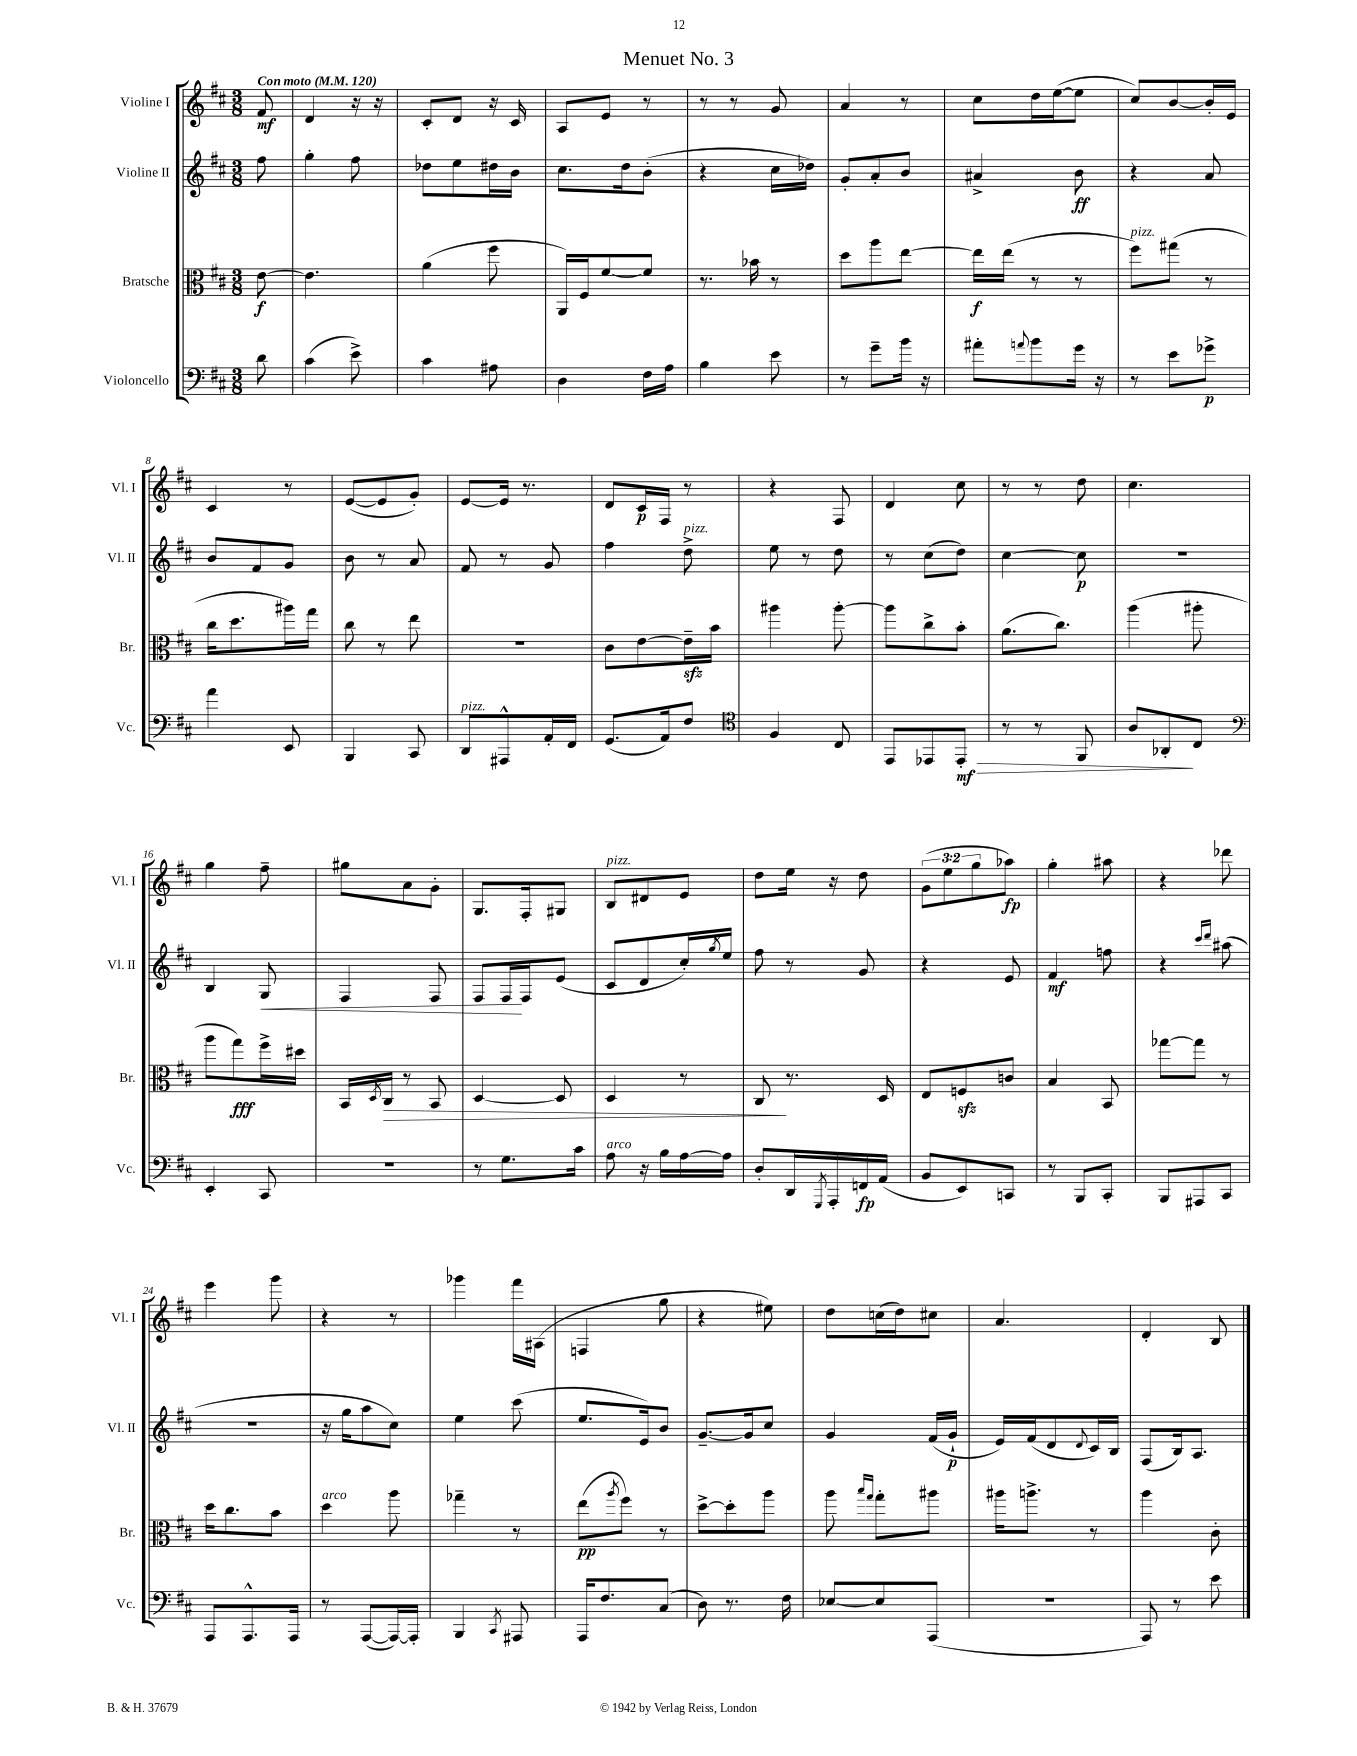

**kern	**kern	**kern	**kern
*staff4	*staff3	*staff2	*staff1
*clefF4	*clefC3	*clefG2	*clefG2
*k[f#c#]	*k[f#c#]	*k[f#c#]	*k[f#c#]
*M3/8	*M3/8	*M3/8	*M3/8
*MM120	*MM120	*MM120	*MM120
8d	[8e	8ff#	8f#
=	=	=	=
(4c#	4.e]	4gg'	4d
8e^)	.	8ff#	16r
.	.	.	16r
=	=	=	=
4c#	(4a	8dd-	8c#'
.	.	8ee	8d
8A#	8ff#	16dd#	16r
.	.	16b	16c#
=	=	=	=
4D	16AA)	8.cc#	8A
.	16F#	.	.
.	[8f#	.	8e
.	.	16dd	.
16F#	8f#]	(8b'	8r
16A	.	.	.
=	=	=	=
4B	8.r	4r	8r
.	.	.	8r
.	16b-	.	.
8e	8r	16cc#	8g
.	.	16dd-)	.
=	=	=	=
8r	8dd	8g'	4a
8g~	8aa	8a'	.
16b	[8ee	8b	8r
16r	.	.	.
=	=	=	=
8a#'	16ee]	4a#^	8cc#
.	(16ee	.	.
8qqa	.	.	.
8b	8r	.	16dd
.	.	.	([16ee
16g	8r	8b	8ee]
16r	.	.	.
=	=	=	=
8r	8ff#)	4r	8cc#)
8e	(8gg#	.	[8b
8g-^	8r	8a	16b']
.	.	.	16e
=	=	=	=
4a	16cc#	8b	4c#
.	8.dd	.	.
.	.	8f#	.
8EE	16aa#)	8g	8r
.	16gg	.	.
=	=	=	=
4BBB	8cc#	8b	([8e
.	8r	8r	8e]
8CC#	8ee	8a	8g')
=	=	=	=
8DD	4.r	8f#	[8e
8AAA#^^	.	8r	16e]
.	.	.	8.r
16AA'	.	8g	.
16FF#	.	.	.
=	=	=	=
(8.GG	8c#	4ff#	8d
.	[8e	.	16c#
16AA)	.	.	16F#
8F#	16e~]	8dd^	8r
.	16b	.	.
=	=	=	=
*clefC4	*	*	*
4F#	4aa#	8ee	4r
.	.	8r	.
8C#	[8aa#'	8dd	8F#
=	=	=	=
8EE	8aa#]	8r	4d
8EE-	8cc#^	(8cc#	.
8EE-'	8b'	8dd)	8cc#
=	=	=	=
8r	(8.a	[4cc#	8r
8r	.	.	8r
.	8.cc#)	.	.
8FF#	.	8cc#]	8dd
=	=	=	=
8A	(4aa	4.r	4.cc#
8AA-'	.	.	.
8C#	8aa#'	.	.
=	=	=	=
*clefF4	*	*	*
4EE'	8aa	4B	4gg
.	8gg)	.	.
8CC#	16ff#^	8G	8ff#~
.	16dd#	.	.
=	=	=	=
4.r	16BB	4F#	8gg#
.	8qD	.	.
.	16C#	.	.
.	8r	.	8a
.	8BB	8F#	8g'
=	=	=	=
8r	[4D	8F#	8.G
8.G	.	16F#	.
.	.	16F#	16F#'
.	8D]	(8e	8G#
16c#	.	.	.
=	=	=	=
8A	4D	8c#	8B
16r	.	8d	8d#
16B	.	.	.
[16A	8r	16cc#')	8e
.	.	8qgg	.
16A]	.	16ee	.
=	=	=	=
8D'	8C#	8ff#	8dd
16DD	8.r	8r	16ee
8qGGG	.	.	.
16AAA'	.	.	16r
16FF	.	8g	8dd
(16AA	16D	.	.
=	=	=	=
8BB	8E	4r	(12g
.	.	.	12ee
8EE)	8F	.	.
.	.	.	12gg
8CC	8c	8e	8aa-)
=	=	=	=
8r	4B	4f#	4gg'
8BBB	.	.	.
8CC#'	8BB	8ff	8aa#
=	=	=	=
8BBB	[8gg-	4r	4r
8AAA#	8gg-]	.	.
.	.	16qqccc#	.
.	.	16qqddd	.
8CC#	8r	(8aa#	8ddd-
=	=	=	=
8AAA	16dd	4.r	4eee
.	8.cc#	.	.
8.AAA^^	.	.	.
.	8b	.	8ggg
16AAA	.	.	.
=	=	=	=
8r	4dd	16r	4r
.	.	16gg	.
([8AAA	.	8aa	.
16AAA_)	8aa	8cc#)	8r
16AAA']	.	.	.
=	=	=	=
4BBB	4gg-~	4ee	4ggg-
8qCC#	.	.	.
8AAA#	8r	(8ccc#	16fff#
.	.	.	(16A#
=	=	=	=
16AAA	(8ee	8.ee	4F
8.F#	.	.	.
.	8qaa	.	.
.	8ff#)	.	.
.	.	16e)	.
(8C#	8r	8b	8gg
=	=	=	=
8D)	[8dd^	[8.g~	4r
8.r	8dd']	.	.
.	.	16g]	.
.	8aa	8cc#	8ee#)
16F#	.	.	.
=	=	=	=
[8E-	8aa	4g	8dd
.	16qqbb	.	.
.	16qqgg	.	.
8E-]	8gg'	.	(16cc
.	.	.	16dd)
(8AAA	8aa#	(16f#	8cc#
.	.	16g`	.
=	=	=	=
4.r	16aa#	16e)	4.a
.	8.aa^	(16f#	.
.	.	8d	.
.	.	8qqd	.
.	8r	16c#)	.
.	.	16B	.
=	=	=	=
8AAA)	4aa	(8F#	4d'
8r	.	16B)	.
.	.	8.A	.
8e	8c#'	.	8B
==	==	==	==
*-	*-	*-	*-
